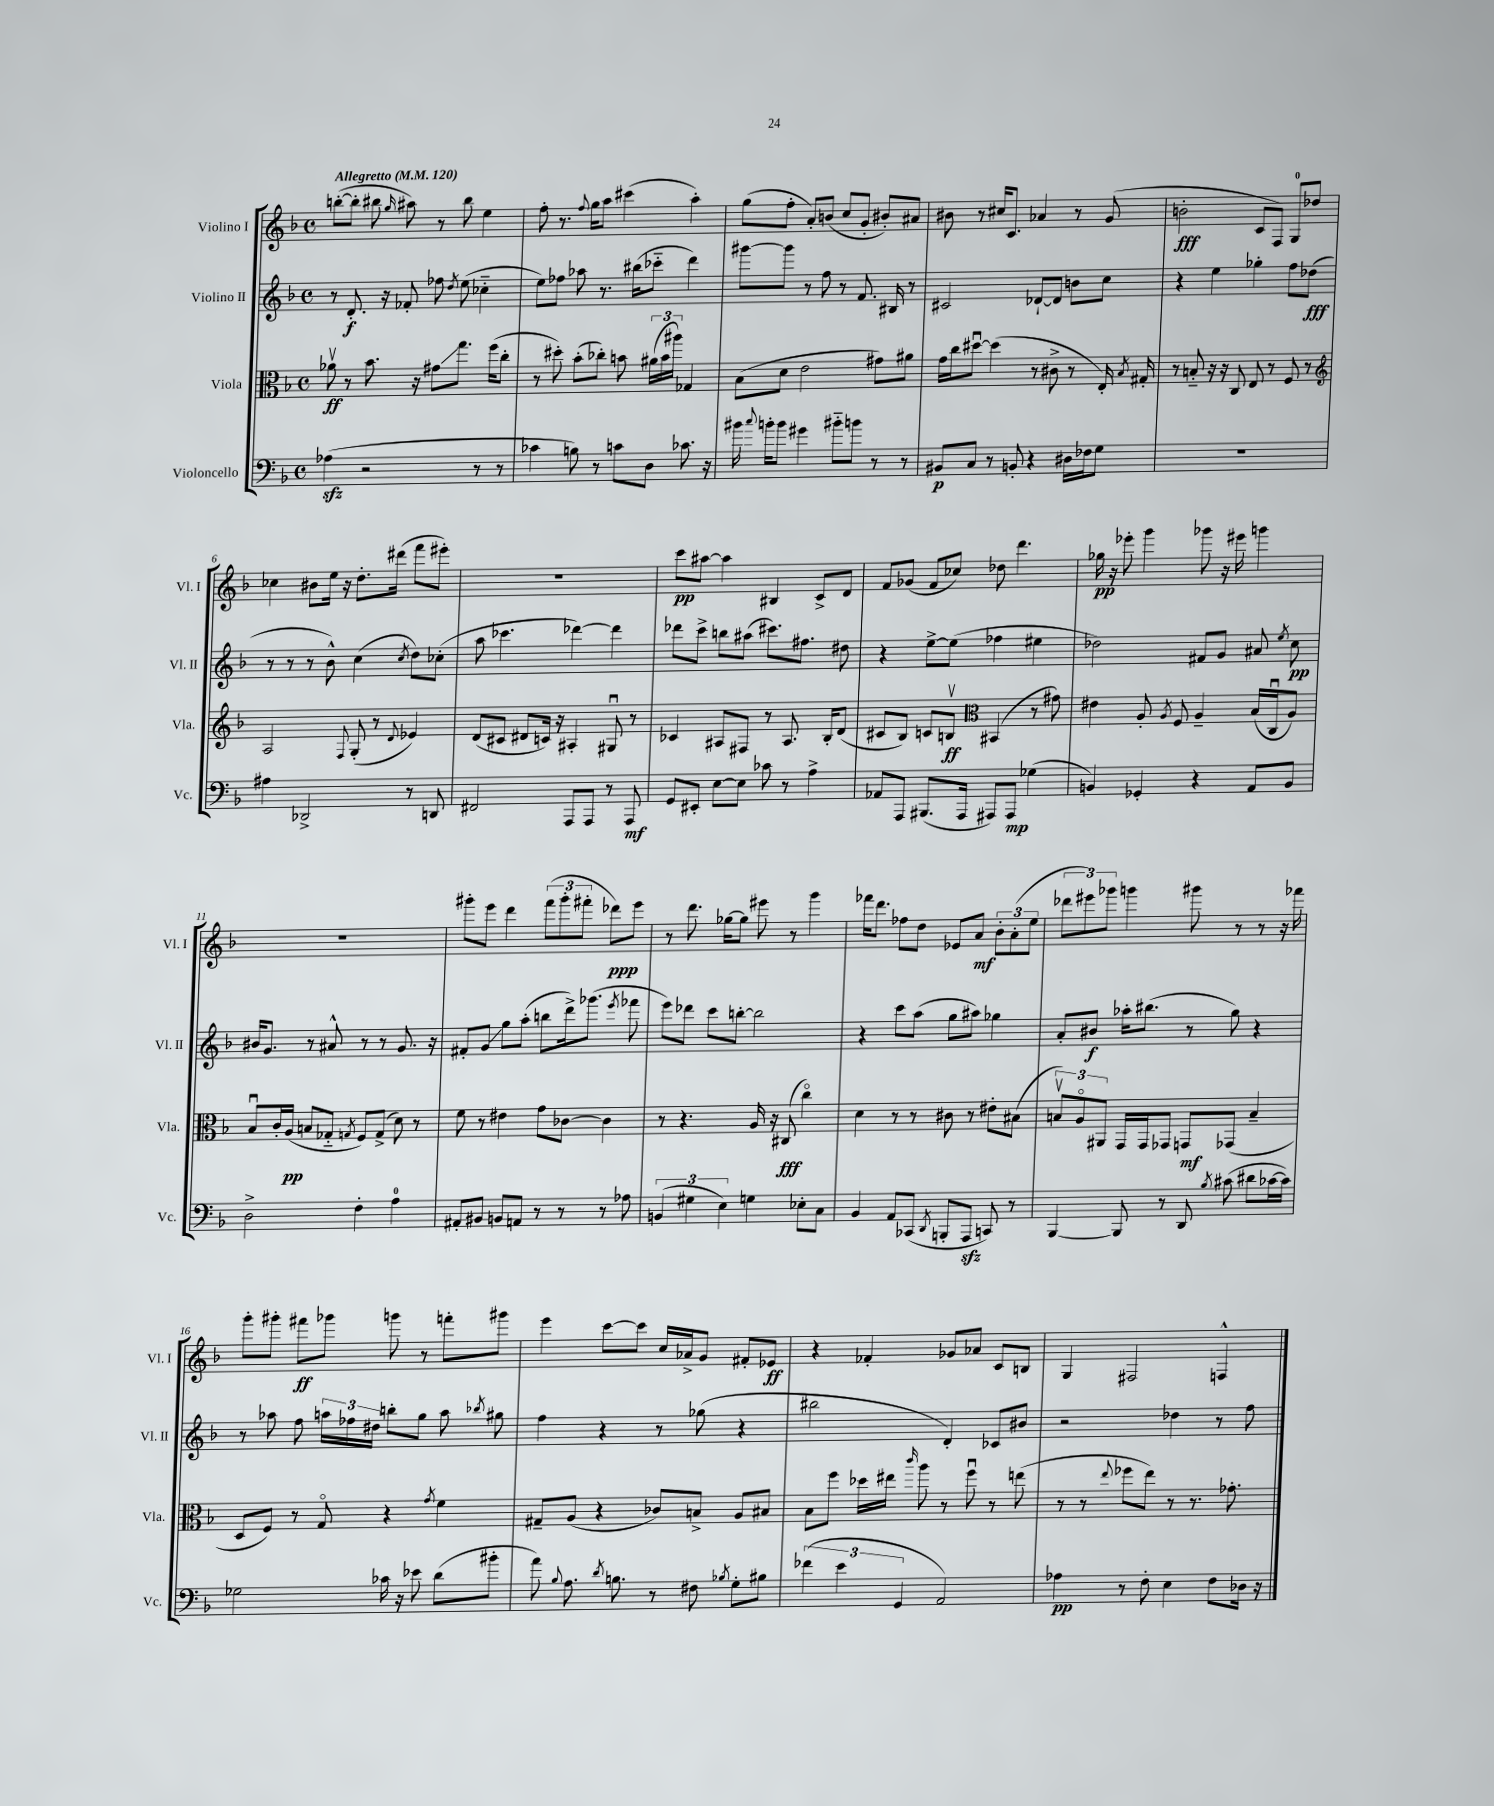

**kern	**kern	**kern	**kern
*staff4	*staff3	*staff2	*staff1
*clefF4	*clefC3	*clefG2	*clefG2
*k[b-]	*k[b-]	*k[b-]	*k[b-]
*M4/4	*M4/4	*M4/4	*M4/4
*met(c)	*met(c)	*met(c)	*met(c)
*MM120	*MM120	*MM120	*MM120
(4A-\	8a-v\	8r	([8bb'\L
.	8r	8.d'/	8bb'\]J
2r	8.b-\	.	8bb#\
.	.	16r	.
.	.	.	16qqgg/
.	.	8f-'/	8aa#\)
.	16r	.	.
.	8g#\L	8ff-\	8r
.	.	8qdd/	.
.	8.gg\J	(8ee\	8bb#\
8r	.	4cc-'~\	4ee\
.	(16ff\LK	.	.
8r	8cc'\J	.	.
=	=	=	=
4c-\	8r	8ee\L)	8ff'\
.	8dd#'\)	8ff-\J	8.r
8B\)	(8b-'\L	8aa-\	.
.	.	.	8qqff/
.	.	.	16gg\LK
8r	8cc-'\J)	8.r	8aa\J
8c\L	8b\	.	(4ccc#\
.	.	(16bb#\LK	.
8D\J	(24a#\LL	8ccc-'~\J	.
.	24b\	.	.
.	24aa#\JJ)	.	.
8.c-\	4G-/	4ddd\)	4aa'\)
16r	.	.	.
=	=	=	=
16b#\	(8B-\L	[8ggg#\L	(8gg\L
8qqcc/	.	.	.
16b'\LK	.	.	.
8b\J	8d\J	8ggg#\]J	8ff'\J
4g#\	2e\	8r	8a'/L)
.	.	8ff\	(8b/J
8b#'~\L	.	8r	8cc/L
8b\J	.	8.f/	8g'/J
8r	8g#\L)	.	8b#'/L)
.	.	16B#/	.
8r	8a#\J	8r	8a#/J
=	=	=	=
8BB#/L	16g\LL	2c#/	8b#\
.	16cc\J	.	.
8C/J	[8dd#u\J	.	8r
8r	(4dd#\]	.	16cc#/LK
.	.	.	8.c/J
8BB'/	.	.	.
4r	8r	[8d-`/L	4a-/
.	8c#^\	8d-/]J	.
16D#\LL	8r	8b\L	8r
16F-\J	.	.	.
8G\J	16E'/)	8cc\J	(8g/
.	8qB-/	.	.
.	16G#'/	.	.
=	=	=	=
1r	8r	4r	2b'\
.	8B'~/	.	.
.	16r	4ee\	.
.	16r	.	.
.	8C/	.	.
.	8E/	4gg-'\	8c/L
.	8r	.	8F/J)
.	8F/	8ff\L	8G/L
.	8r	(8dd-\J	8dd-/J
=	=	=	=
*	*clefG2	*	*
4A#\	2A/	8r	4cc-\
.	.	8r	.
2DD-^/	.	8r	8b#\L
.	.	8b-^^\)	16ee\Jk
.	.	.	16r
.	8qqF/	.	.
.	(8G'/	(4cc\	8.dd'\L
.	8r	.	.
.	.	.	(16ddd#\Jk
.	8qqd/	8qcc/	.
8r	4e-/)	8dd\L)	8fff\L
8DD/	.	(8cc-'\J	8eee#'\J)
=	=	=	=
2FF#/	(8d/L	8aa\	1r
.	8c#/J	4.ccc-\	.
.	8d#/L	.	.
.	16c/Jk)	.	.
.	16r	.	.
8AAA/L	4A#'/	[4ddd-\)	.
8AAA/J	.	.	.
8r	8G#u/	4ddd-\]	.
8AAA/	8r	.	.
=	=	=	=
8GG/L	4c-/	8ddd-\L	8ccc\L
8EE#'/J	.	8ccc^\J	[8aa#\J
[8E\L	8A#/L	8bb\L	4aa#\]
8E\]J	8F#/J	(8aa#\J	.
8c-\	8r	8.ccc#\L)	4B#/
8r	8.A#/	.	.
.	.	8.ff#\J	.
4A^\	.	.	8c^/L
.	16B-'/LK	.	.
.	(8d/J	8dd#\	8d/J
=	=	=	=
8AA-/L	8c#/L	4r	8f/L
8AAA/J	8B-/J)	.	(8g-/J
(8.BBB#/L	8c/L	[8ee^\L	8f/L
.	8Bv/J	(8ee\]J	8cc-/J)
16AAA/Jk	.	.	.
*	*clefC3	*	*
8AAA#/L)	(4BB#/	4ff-\	8dd-\
8AAA#/J	.	.	4.ddd\
(4G-\	8r	4ee#\	.
.	8g#\)	.	.
=	=	=	=
4BB/)	4e#\	2dd-\)	16gg-\
.	.	.	16r
.	.	.	8eee-'\
4GG-'/	8A'/	.	4ggg\
.	8qA/	.	.
.	8F/	.	.
4r	4A~/	8f#/L	8ggg-\
.	.	8g/J	16r
.	.	.	16eee#\
8AA/L	(16B-/LL	8a#/	4ggg\
.	16Cu/J	.	.
.	.	8qee/	.
8BB/J	8A/J)	8cc\	.
=	=	=	=
2D^\	8B-u/L	16b#/LK	1r
.	.	8.g/J	.
.	16c'/L	.	.
.	(16A/JJ	.	.
.	8B/L	8r	.
.	8G-'~/J	8a#^^/	.
.	8qG/	.	.
4F'\	8F/L)	8r	.
.	(8G^/J	8r	.
4A\	8d\)	8.g/	.
.	8r	.	.
.	.	16r	.
=	=	=	=
8AA#'/L	8f\	8f#'/L	8ggg#'\L
8BB#/J	8r	8g/J	8eee\J
8BB/L	4e#\	8gg\L	4ddd\
8AA/J	.	(8aa'\J	.
8r	8g\L	8bb\L	(12fff\L
.	.	.	12ggg#'\
8r	[8c-\J	16ddd^\k)	.
.	.	.	12fff#'\J
.	.	(8.ggg-\J	.
8r	4c-\]	.	8ddd-\L)
.	.	8qeee/	.
8A-\	.	8fff-\	8eee\J
=	=	=	=
(6BB/	8r	8eee\L)	8r
.	4.r	8ddd-\J	8.ddd\
6G#\	.	.	.
.	.	8ccc\L	.
.	.	.	[16gg-\LK
6E\)	.	.	.
.	.	[8bb'\J	8gg-\]J
4G\	16A/	2bb\]	8eee#\
.	16r	.	.
.	(8C#/	.	8r
8E-'\L	4cco\)	.	4ggg\
8C\J	.	.	.
=	=	=	=
4BB-/	4d\	4r	16fff-\LK
.	.	.	8.ddd\J
8AA/L	8r	8ccc\L	8ff-\L
(8CC-/J	8r	(8aa\J	8dd\J
8qDD/	.	.	.
8BBB'/L	8c#\	8gg\L	8e-/L
8AAA/J	8r	8aa#\J)	8a/J
8CC/)	8e#'\L	4gg-\	12b-'\L
.	.	.	(12a'\
8r	(8B#\J	.	.
.	.	.	12ee\J
=	=	=	=
[4BBB-/	12Bv/L)	8a'/L	12ddd-\L
.	12Ao/	.	12eee#\)
.	.	8b#/J	.
.	12AA#/J	.	12ggg-\J
8BBB-/]	16GG/LL	16aa-'\LK	4ggg\
.	16GG/J	(8.bb#\J	.
8r	8GG-/J	.	.
8DD/	8GG/L	8r	8ggg#\
8qB-/	.	.	.
(8c#\	(8GG-/J	8gg\)	8r
8d#\L	4B~/	4r	8r
[16c-\L	.	.	16r
16c-\]JJ)	.	.	16fff-\
=	=	=	=
2G-\	8D/L	8r	8ggg'\L
.	8F/J)	8aa-\	8ggg#'\J
.	8r	8ff\	8fff#\L
.	8Go/	24aa\LL	8ggg-\J
.	.	24ff-\	.
.	.	24dd#\JJ	.
16c-\	4r	8bb'\L	8ggg\
16r	.	.	.
8e-\	.	8gg\J	8r
.	8qg/	.	.
(8d\L	4f\	8aa\	8fff'\L
.	.	8qbb-/	.
8b#'\J	.	8gg#\	8ggg#\J
=	=	=	=
8a\)	8G#~/L	4ff\	4eee\
8qqB-/	.	.	.
8.A\	(8A/J	.	.
.	4r	4r	[8ccc\L
8qd/	.	.	.
8.B\	.	.	.
.	.	.	8ccc\]J
8r	8c-/L)	8r	16cc/LL
.	.	.	16a-^/J
8F#\	8B^/J	(8gg-\	8g/J
8qB-/	.	.	.
8G'\L	8A/L	4r	8f#'/L
8B#\J	8B#/J	.	8e-/J
=	=	=	=
(6f-\	8B-\L	2bb#\	4r
.	8ff\J	.	.
6e\	.	.	.
.	16dd-\LL	.	4f-'/
.	16ee#\JJ	.	.
6GG/	.	.	.
.	16qqccc/	.	.
.	8aa\	.	.
2AA/)	8r	4d'/)	8g-/L
.	8ffu\	.	8a-/J
.	8r	8c-/L	8c/L
.	(8ee\	8b#/J	8B/J
=	=	=	=
4A-\	8r	2r	4G/
.	8r	.	.
.	8qqee/	.	.
8r	8ff-\L	.	2F#/
8F'\	8ee\J)	.	.
4E\	8r	4dd-\	.
.	8.r	.	.
8F\L	.	8r	4F^^/
.	8.g-'\	.	.
16D-\Jk	.	8ff\	.
16r	.	.	.
==	==	==	==
*-	*-	*-	*-
